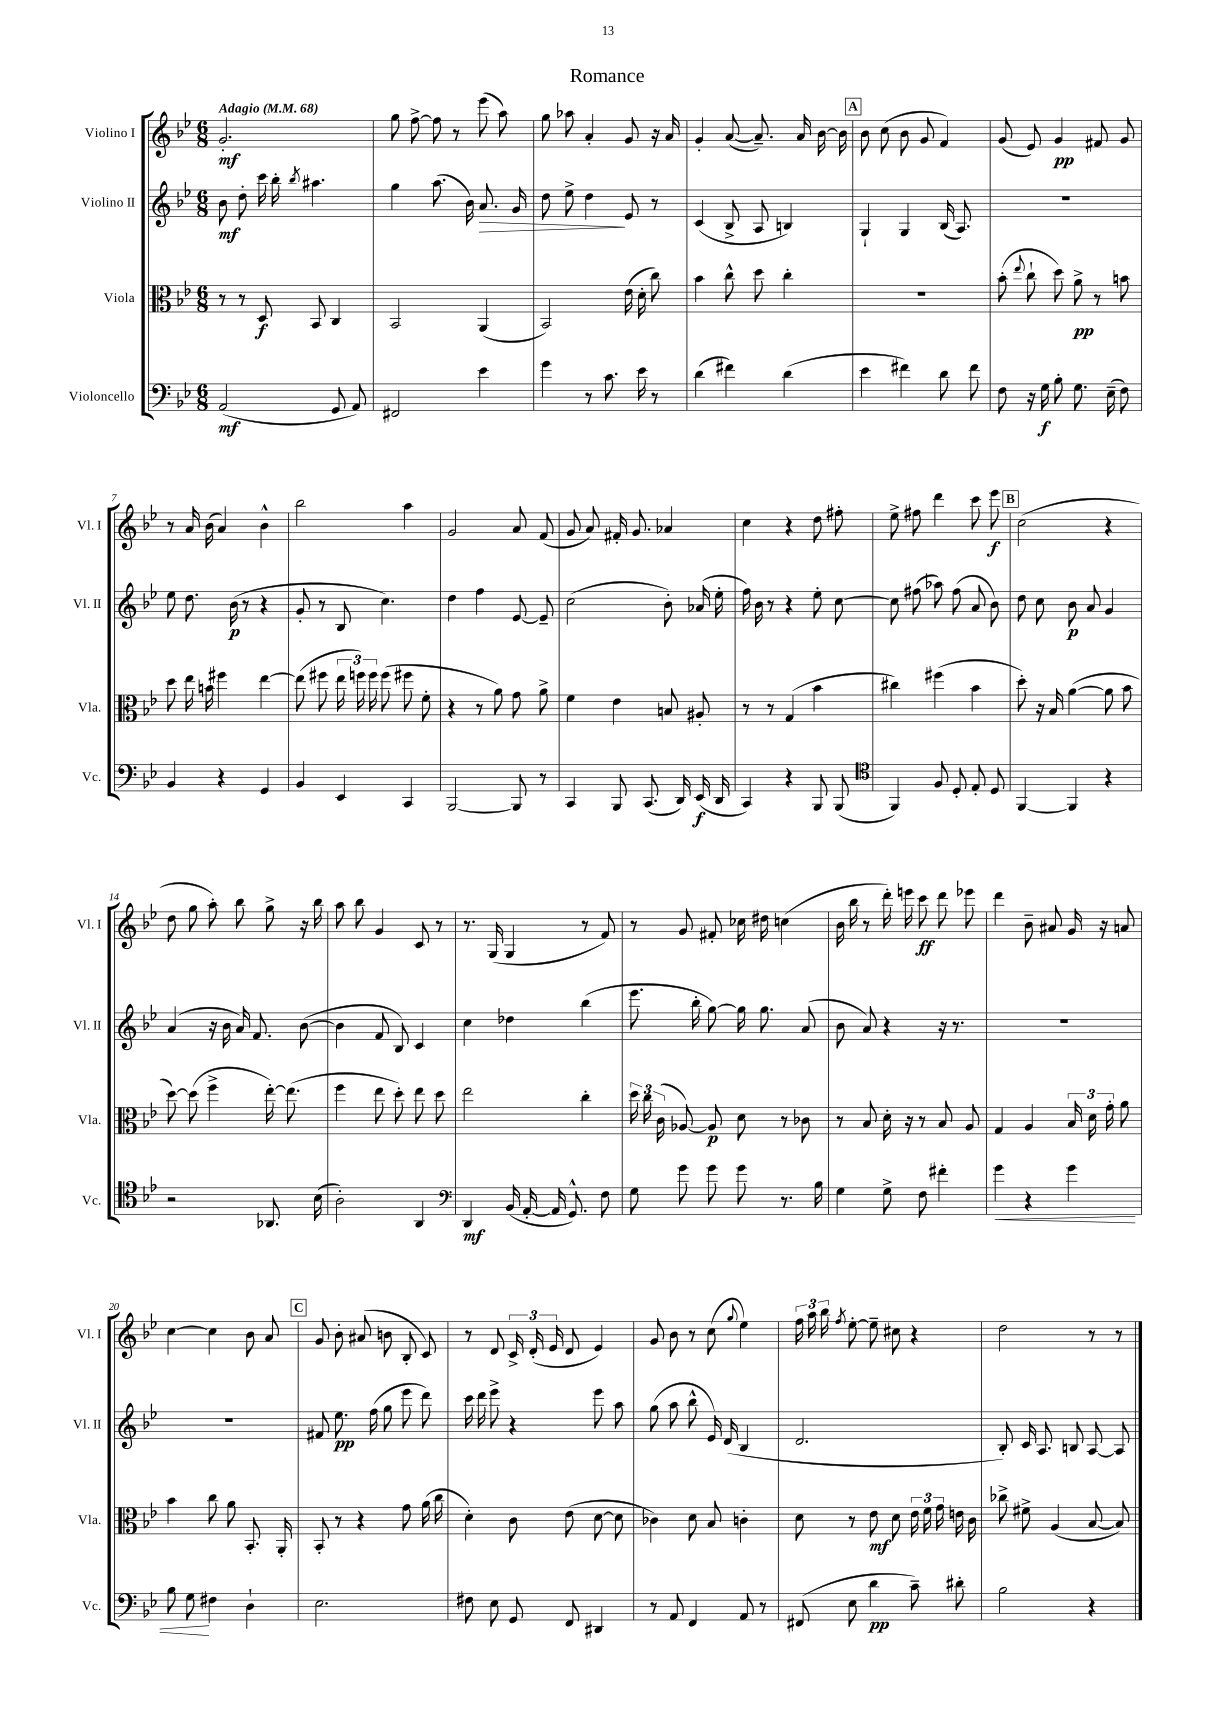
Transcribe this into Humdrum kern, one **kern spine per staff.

**kern	**dynam	**kern	**dynam	**kern	**dynam	**kern	**dynam
*part4	*part4	*part3	*part3	*part2	*part2	*part1	*part1
*staff4	*staff4	*staff3	*staff3	*staff2	*staff2	*staff1	*staff1
*I"Violoncello	*	*I"Viola	*	*I"Violino II	*	*I"Violino I	*
*I'Vc.	*	*I'Vla.	*	*I'Vl. II	*	*I'Vl. I	*
*clefF4	*	*clefC3	*	*clefG2	*	*clefG2	*
*k[b-e-]	*	*k[b-e-]	*	*k[b-e-]	*	*k[b-e-]	*
*M6/8	*	*M6/8	*	*M6/8	*	*M6/8	*
*MM68	*	*MM68	*	*MM68	*	*MM68	*
=1	=1	=1	=1	=1	=1	=1	=1
!	!	!	!	!	!	!LO:TX:a:B:t=Adagio	!
(2AA/	mf	8r	.	8b-\	mf	2.g'/	mf
.	.	8r	.	8dd'\	.	.	.
.	.	8D/	f	16ccc\	.	.	.
.	.	.	.	16bb-'\	.	.	.
.	.	.	.	8qbb-/	.	.	.
.	.	8BB-/	.	4.aa#X\	.	.	.
8GG/	.	4C/	.	.	.	.	.
8AA/)	.	.	.	.	.	.	.
=2	=2	=2	=2	=2	=2	=2	=2
2FF#X/	.	2BB-/	.	4gg\	.	8gg\	.
.	.	.	.	.	.	[8ff^\	.
.	.	.	.	(8.aa\	.	8ff\]	.
.	.	.	.	.	.	8r	.
.	.	.	.	16b-\)	.	.	.
!	!	!	!	!	!LO:HP:b	!	!
4e-\	.	(4AA/	.	8.a/	>	(8eee-\	.
.	.	.	.	.	.	8aa\)	.
.	.	.	.	16g/	.	.	.
=3	=3	=3	=3	=3	=3	=3	=3
4g\	.	2BB-/)	.	8dd\	.	8gg\	.
.	.	.	.	8ee-^\	.	8aa-X\	.
8r	.	.	.	4dd\	.	4a'/	.
8.c\	.	.	.	.	.	.	.
.	.	(16e-\	.	8e-/	]	8g/	.
16e-\	.	16d'\	.	.	.	.	.
8r	.	8cc\)	.	8r	.	16r	.
.	.	.	.	.	.	16a/	.
=4	=4	=4	=4	=4	=4	=4	=4
(4d\	.	4b-\	.	(4c/	.	4g'/	.
4f#X\)	.	8cc^^\	.	8B-^/	.	([8a/	.
.	.	8dd\	.	8A/	.	8.a~/])	.
(4d\	.	4cc'\	.	4Bn/)	.	.	.
.	.	.	.	.	.	16a/	.
.	.	.	.	.	.	[16b-\	.
.	.	.	.	.	.	16b-\]	.
!!LO:REH:place=s1:t=A
=5	=5	=5	=5	=5	=5	=5	=5
4e-\	.	2.r	.	4G`/	.	8b-\	.
.	.	.	.	.	.	(8cc\	.
4f#X\)	.	.	.	4G/	.	8b-\	.
.	.	.	.	.	.	8g/	.
8d\	.	.	.	(16B-/	.	4f/)	.
.	.	.	.	8.A/)	.	.	.
8f#\	.	.	.	.	.	.	.
=6	=6	=6	=6	=6	=6	=6	=6
8F\	.	(8b-'\	.	2.r	.	(8g/	.
.	.	8qqee-/	.	.	.	.	.
16r	.	8cc`\	.	.	.	8e-/)	.
16G\	f	.	.	.	.	.	.
8B-'\	.	8dd\)	.	.	.	4g/	pp
8.G\	.	8a^\	pp	.	.	.	.
.	.	8r	.	.	.	8f#X/	.
(16E-~\	.	.	.	.	.	.	.
8F\)	.	8bn\	.	.	.	8g/	.
!!LO:LB:g=z
=7	=7	=7	=7	=7	=7	=7	=7
4BB-/	.	8dd\	.	8ee-\	.	8r	.
.	.	16ee-\	.	8.dd\	.	16a/	.
.	.	16bn\	.	.	.	(16b-\	.
4r	.	4ff#X\	.	.	.	4a/)	.
.	.	.	.	(16b-\	p	.	.
.	.	.	.	8r	.	.	.
4GG/	.	[4ee-\	.	4r	.	4b-^^\	.
=8	=8	=8	=8	=8	=8	=8	=8
4BB-/	.	(8ee-\]	.	8g'/	.	2bb-\	.
.	.	8ff#X\	.	8r	.	.	.
4EE-/	.	24ee-\	.	8B-/	.	.	.
.	.	24ffn\)	.	.	.	.	.
.	.	24ff\	.	.	.	.	.
.	.	(8ff\	.	4.cc\)	.	.	.
4CC/	.	8ff#X\	.	.	.	4aa\	.
.	.	8f'\	.	.	.	.	.
=9	=9	=9	=9	=9	=9	=9	=9
[2BBB-/	.	4r	.	4dd\	.	2g/	.
.	.	8r	.	4ff\	.	.	.
.	.	8a\)	.	.	.	.	.
8BBB-/]	.	8g\	.	[8e-/	.	8a/	.
8r	.	8a^\	.	8e-~/]	.	(8f/	.
=10	=10	=10	=10	=10	=10	=10	=10
4CC/	.	4f\	.	(2cc\	.	8g/	.
.	.	.	.	.	.	8a/)	.
8BBB-/	.	4e-\	.	.	.	16f#X'/	.
.	.	.	.	.	.	8.g/	.
(8.CC/	.	.	.	.	.	.	.
.	.	8Bn/	.	8b-'\)	.	4a-X/	.
16DD/)	.	.	.	.	.	.	.
(16EE-/	f	8A#X'/	.	(16a-X/	.	.	.
16DD/	.	.	.	16ee-'\	.	.	.
=11	=11	=11	=11	=11	=11	=11	=11
4CC/)	.	8r	.	16ff\)	.	4cc\	.
.	.	.	.	16b-\	.	.	.
.	.	8r	.	8r	.	.	.
4r	.	(4G/	.	4r	.	4r	.
8BBB-/	.	4b-\	.	8ee-'\	.	8dd\	.
(8BBB-/	.	.	.	[8cc\	.	8ff#X'\	.
=12	=12	=12	=12	=12	=12	=12	=12
*clefC4	*	*	*	*	*	*	*
4FF/)	.	4cc#X\)	.	8cc\]	.	8ee-^\	.
.	.	.	.	(8ff#X\	.	8ff#X\	.
8F/	.	(4ff#X\	.	8aa-X\)	.	4ddd\	.
8D'/	.	.	.	(8ff#\	.	.	.
8E-'/	.	4b-\	.	8a/	.	8ccc\	.
8D/	.	.	.	8b-\)	.	8eee-\	f
!!LO:REH:place=s1:t=B
=13	=13	=13	=13	=13	=13	=13	=13
[4FF/	.	8dd'\)	.	8dd\	.	(2cc\	.
.	.	16r	.	8cc\	.	.	.
.	.	16B-/	.	.	.	.	.
4FF/]	.	([4a\	.	8b-\	p	.	.
.	.	.	.	8a/	.	.	.
4r	.	8a\]	.	4g/	.	4r	.
.	.	8b-\	.	.	.	.	.
!!LO:LB:g=z
=14	=14	=14	=14	=14	=14	=14	=14
2r	.	[8dd\)	.	(4a/	.	8dd\	.
.	.	(8dd\]	.	.	.	8gg\	.
.	.	4ff^\	.	16r	.	8aa'\)	.
.	.	.	.	16b-\	.	.	.
.	.	.	.	16a/)	.	8bb-\	.
.	.	.	.	8.f/	.	.	.
8.AA-X/	.	[16ee-'\)	.	.	.	8gg^\	.
.	.	(8.ee-\]	.	.	.	.	.
.	.	.	.	([8b-\	.	16r	.
(16B-\	.	.	.	.	.	16bb-\	.
=15	=15	=15	=15	=15	=15	=15	=15
2A'\)	.	4ff\	.	4b-\]	.	8aa\	.
.	.	.	.	.	.	8bb-\	.
.	.	8ee-\	.	8f/	.	4g/	.
.	.	8dd'\)	.	8B-/)	.	.	.
4AA/	.	8ee-\	.	4c/	.	8c/	.
.	.	8dd\	.	.	.	8r	.
=16	=16	=16	=16	=16	=16	=16	=16
*clefF4	*	*	*	*	*	*	*
4DD/	mf	2ee-\	.	4cc\	.	8.r	.
.	.	.	.	.	.	(16G/	.
(16BB-/	.	.	.	4dd-X\	.	4G/	.
[16AA'/	.	.	.	.	.	.	.
16AA/]	.	.	.	.	.	.	.
8.GG^^/)	.	.	.	.	.	.	.
.	.	4cc'\	.	(4bb-\	.	8r	.
8F\	.	.	.	.	.	8f/)	.
=17	=17	=17	=17	=17	=17	=17	=17
8G\	.	24dd\	.	8.eee-\	.	8r	.
.	.	24cc\	.	.	.	.	.
.	.	(24c\	.	.	.	.	.
8g\	.	[8A-X/)	.	.	.	8g/	.
.	.	.	.	16bb-'\	.	.	.
8g\	.	8A-/]	p	[8gg\)	.	8f#X'/	.
8g\	.	8d\	.	16gg\]	.	16cc-X\	.
.	.	.	.	8.gg\	.	16dd#X\	.
8.r	.	8r	.	.	.	(4ccn\	.
.	.	8c-X\	.	(8a/	.	.	.
16B-\	.	.	.	.	.	.	.
=18	=18	=18	=18	=18	=18	=18	=18
4G\	.	8r	.	8b-\	.	16b-\	.
.	.	.	.	.	.	16bb-\	.
.	.	8B-/	.	8a/)	.	8r	.
8G^\	.	16d'\	.	4r	.	16ddd'\)	.
.	.	16r	.	.	.	16eeen\	.
8F\	.	8r	.	.	.	8ccc\	ff
4f#X'\	.	8B-/	.	16r	.	8ddd\	.
.	.	.	.	8.r	.	.	.
.	.	8A/	.	.	.	8eee-X\	.
=19	=19	=19	=19	=19	=19	=19	=19
!	!LO:HP:b	!	!	!	!	!	!
4g\	<	4G/	.	2.r	.	4ddd\	.
4r	.	4A/	.	.	.	8b-~\	.
.	.	.	.	.	.	8a#X/	.
4g\	.	24B-/	.	.	.	16g/	.
.	.	24d\	.	.	.	.	.
.	.	.	.	.	.	16r	.
.	.	24g'\	.	.	.	.	.
.	.	8a\	.	.	.	8an/	.
!!LO:LB:g=z
=20	=20	=20	=20	=20	=20	=20	=20
8B-\	.	4b-\	.	2.r	.	[4cc\	.
8G\	.	.	.	.	.	.	.
4F#X\	[	8cc\	.	.	.	4cc\]	.
.	.	8a\	.	.	.	.	.
4D`\	.	8.BB-'/	.	.	.	8b-\	.
.	.	.	.	.	.	8a/	.
.	.	16AA'/	.	.	.	.	.
!!LO:REH:place=s1:t=C
=21	=21	=21	=21	=21	=21	=21	=21
2.E-\	.	8BB-'/	.	8f#X/	.	8g/	.
.	.	8r	.	8.ee-\	pp	8b-'\	.
.	.	4r	.	.	.	(8a#X/	.
.	.	.	.	(16ff\	.	.	.
.	.	.	.	8gg\	.	8bn\	.
.	.	8g\	.	8eee-\	.	8B-'/	.
.	.	(16a\	.	8ddd\)	.	8c/)	.
.	.	16cc\	.	.	.	.	.
=22	=22	=22	=22	=22	=22	=22	=22
8F#X\	.	4d'\)	.	16ccc\	.	8r	.
.	.	.	.	16ddd\	.	.	.
8E-\	.	.	.	8eee-^\	.	8d/	.
8GG/	.	8c\	.	4r	.	24c^/	.
.	.	.	.	.	.	(24d'/	.
.	.	.	.	.	.	24e-/	.
8FF/	.	(8e-\	.	.	.	8d/	.
4DD#X/	.	[8d\	.	8eee-\	.	4e-/)	.
.	.	8d\]	.	8aa\	.	.	.
=23	=23	=23	=23	=23	=23	=23	=23
8r	.	4c-X\)	.	(8gg\	.	8g/	.
8AA/	.	.	.	8aa\	.	8b-\	.
4FF/	.	8d\	.	8bb-^^\	.	8r	.
.	.	8B-/	.	16e-/)	.	(8cc\	.
.	.	.	.	(16d/	.	.	.
.	.	.	.	.	.	8qqgg/	.
8AA/	.	4cn'\	.	4B-/	.	4ee-\)	.
8r	.	.	.	.	.	.	.
=24	=24	=24	=24	=24	=24	=24	=24
(8FF#X/	.	8d\	.	2.d/	.	24ff\	.
.	.	.	.	.	.	24aa\	.
.	.	.	.	.	.	24bb-\	.
.	.	.	.	.	.	8qff/	.
8E-\	.	8r	.	.	.	[8ee-'\	.
4d\	pp	8e-\	mf	.	.	8ee-~\]	.
.	.	8d\	.	.	.	8cc#X\	.
8c~\)	.	24e-\	.	.	.	4r	.
.	.	24f\	.	.	.	.	.
.	.	24g\	.	.	.	.	.
8d#X'\	.	16en\	.	.	.	.	.
.	.	16c\	.	.	.	.	.
=25	=25	=25	=25	=25	=25	=25	=25
2B-\	.	8cc-X^\	.	8B-'/)	.	2dd\	.
.	.	8f#X^\	.	16c/	.	.	.
.	.	.	.	8.A/	.	.	.
.	.	(4A/	.	.	.	.	.
.	.	.	.	8Bn/	.	.	.
4r	.	[8B-/	.	[8A/	.	8r	.
.	.	8B-/])	.	8A/]	.	8r	.
==	==	==	==	==	==	==	==
*-	*-	*-	*-	*-	*-	*-	*-
